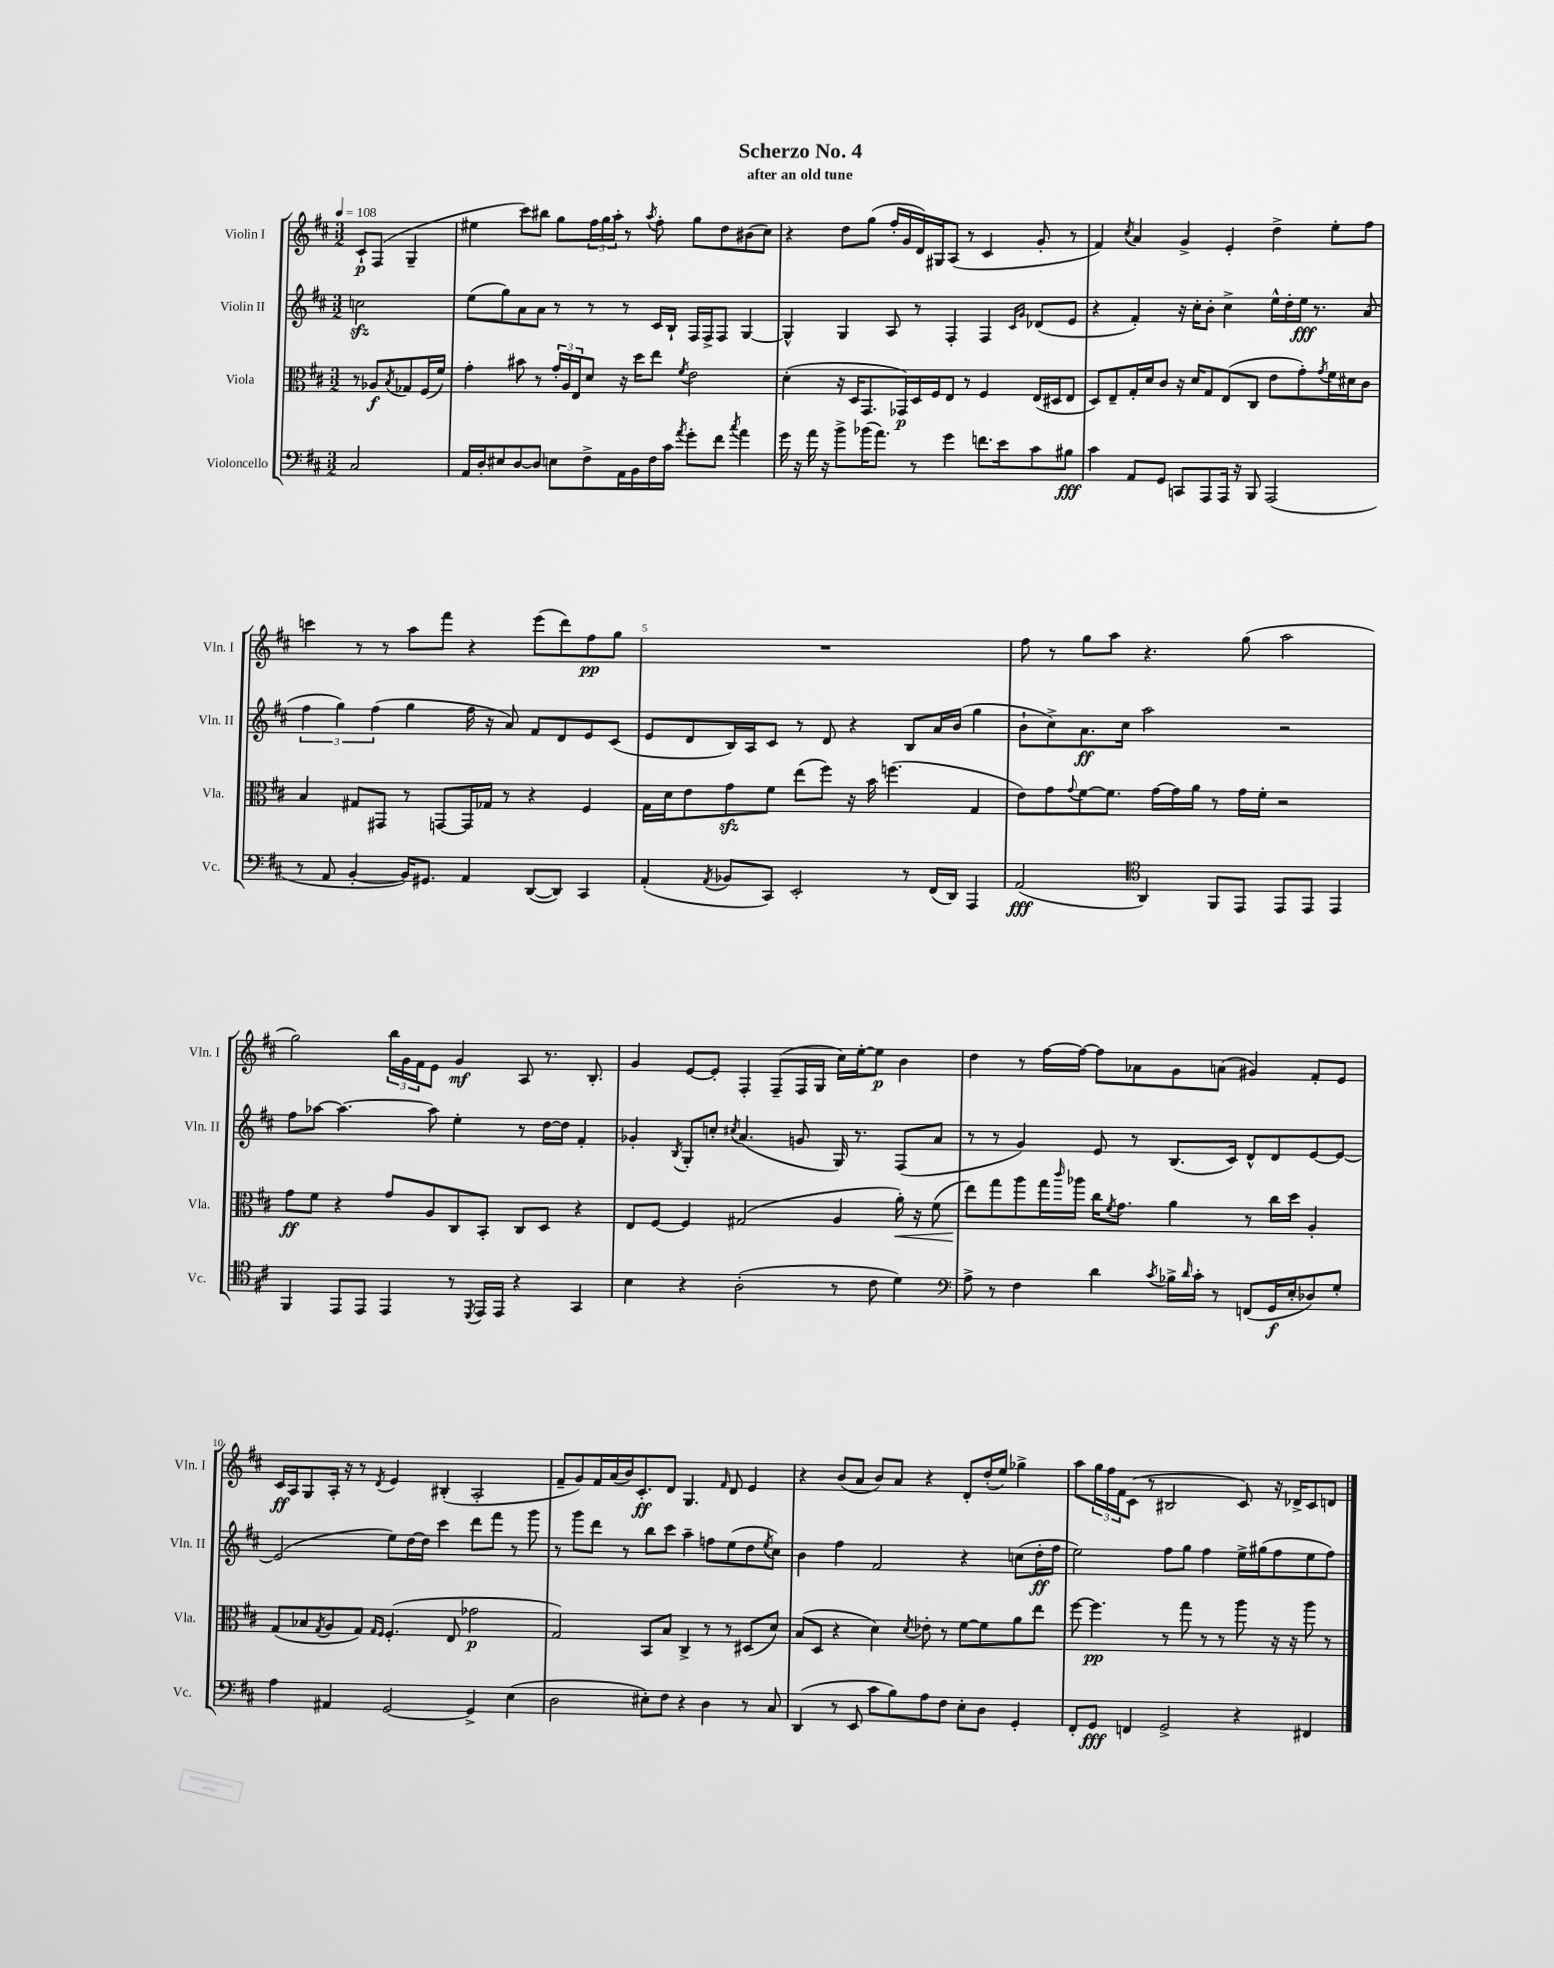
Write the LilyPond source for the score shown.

\header { title = "Scherzo No. 4" subtitle = "after an old tune" }
<<
\new StaffGroup <<
\new Staff = "s0" \with { instrumentName = "Violin I" shortInstrumentName = "Vln. I" } {
    \clef treble \key d \major \numericTimeSignature \time 3/2 \partial 2 \tempo 4 = 108
    cis'8-!\p fis8( g4-- |
    eis''4 cis'''8) bis''8 g''8 \tuplet 3/2 { fis''16 g''16 a''16-. } r8 \acciaccatura { a''8 } fis''8-. g''8 d''8 bis'8( cis''8) |
    r4 d''8 g''8( fis''16-. g'16 d'16) gis16 a8( r8 cis'4 g'8-. r8 |
    fis'4) \acciaccatura { cis''8 } a'4 g'4-> e'4-. d''4-> e''8-. fis''8 |
    c'''4 r8 r8 a''8 fis'''8 r4 e'''8( d'''8) fis''8\pp g''8 |
    R1. |
    fis''8 r8 g''8 a''8 r4. g''8( a''2 |
    g''2) \tuplet 3/2 { b''16 g'16 fis'16 } e'8 g'4\mf a8 r8. b8.-. |
    g'4 e'8~ e'8-. fis4-. fis8--( fis16 g16 cis''16) e''16~-. e''8\p b'4 |
    d''4 r8 fis''16~ fis''16~ fis''8 aes'8 g'8 a'8( gis'4) fis'8-. e'8 |
    cis'16\ff a16 g8 a16-. r16 r8 \acciaccatura { d'8 } e'4 bis4-.( a2-. |
    fis'8-- g'8) fis'16 a'16( b'16) cis'8.-.\ff d'8 g4. \grace { fis'16 } d'8 e'4 |
    r4 b'8( a'8 b'8) a'8 r4 d'8-. d''16-.( e''16) ges''4-> |
    a''8 \tuplet 3/2 { g''16 fis''16 fis'16 } cis'8( r8 bis2 cis'8) r16 des'16-> cis'8 d'8 \bar "|." |
}
\new Staff = "s1" \with { instrumentName = "Violin II" shortInstrumentName = "Vln. II" } {
    \clef treble \key d \major \numericTimeSignature \time 3/2 \partial 2
    c''2\sfz |
    e''8( g''8) a'8 a'8 r8 r8 r8 cis'16 b16-! fis16 fis16-> fis8 g4~ |
    g4-^ g4 a8 r8 fis4-. fis4 \grace { cis'16 g'16 } des'8( e'8 |
    r4 fis'4-.) r16 cis''16-. b'8-. cis''4-> e''16-^ d''16-. e''16\fff r8. a'8( |
    \tuplet 3/2 { fis''4 g''4) fis''4( } g''4 fis''16 r16 a'8) fis'8 d'8 e'8 cis'8( |
    e'8 d'8 b16) a16 cis'8 r8 d'8 r4 b8 a'16 b'16( g''4 |
    b'8-! cis''8->) a'8.\ff cis''16 a''2 r2 |
    fis''8 aes''8~ aes''4.~ aes''8 e''4-. r8 d''16~ d''16 fis'4-. |
    ges'4-. \acciaccatura { b8 } g8-. c''8-. \acciaccatura { cis''8 } a'4.( g'8 g16) r8. fis8( a'8 |
    r8 r8 g'4) e'8 r8 b8.( cis'16) d'8-^ d'8 e'8~ e'8~ |
    e'2( e''8) d''16~ d''16 cis'''4 d'''8 fis'''8 r8 g'''8 |
    r8 g'''8 d'''8 r8 b''8 cis'''8 a''4-- f''8 e''8( d''8 \acciaccatura { e''8 } cis''8) |
    b'4 fis''4 fis'2 r4 c''8( d''16-.\ff fis''16 |
    e''2) fis''8 g''8 fis''4 e''16-> gis''16( fis''8 e''8 fis''8) \bar "|." |
}
\new Staff = "s2" \with { instrumentName = "Viola" shortInstrumentName = "Vla." } {
    \clef alto \key d \major \numericTimeSignature \time 3/2 \partial 2
    r8 aes8\f \acciaccatura { b8 } ges8 fis16( fis'16) |
    g'4-. bis'8 r8 \tuplet 3/2 { g'16-. a16 e16 } d'8 r16 d''16 e''8 \acciaccatura { fis'8 } e'2 |
    d'4-.( r16 d16 g,8. ges,16\p) d16 fis16 e8 r8 fis4 e16( dis16 e8 |
    d8) e8-- g16-. d'16 cis'8 r16 d'16 g8 e8( cis8 e'8 g'8-.) \acciaccatura { g'8 } fis'16 dis'16 cis'8 |
    b4 gis8 gis,8 r8 g,8~ g,16 ges16 r8 r4 fis4 |
    g16 d'16 e'8 g'8\sfz fis'8 e''8( fis''8) r16 b'16 f''4.( g4 |
    e'8) g'8 \appoggiatura { g'8 } fis'8~ fis'8. g'16~ g'16 a'16 r8 g'16 fis'16-. r2 |
    g'8\ff fis'8 r4 g'8 a8 cis8 b,8-. cis8 d8 r4 |
    e8 fis8~ fis4 gis2( a4 a'16-.\<) r16 fis'8( |
    e''8\!) g''8 a''8 g''16 \grace { cis'''16 } aes''16 cis''16 \acciaccatura { fis'8 } g'8. a'4 r8 cis''16 d''16 a4-. |
    g8( bes8 \acciaccatura { g8 } a8 g8) \grace { g16 fis16 } fis4.-.( e8 ges'2\p |
    g2) b,8 b8 cis4-> r8 r8 dis8( d'8) |
    b8( d8 r4 d'4) \acciaccatura { d'8 } ees'8-. r8 fis'8~ fis'8 a'8 e''8 |
    fis''8~ fis''4.\pp r8 g''8 r8 r8 a''8 r16 r16 a''8 r8 \bar "|." |
}
\new Staff = "s3" \with { instrumentName = "Violoncello" shortInstrumentName = "Vc." } {
    \clef bass \key d \major \numericTimeSignature \time 3/2 \partial 2
    cis2 |
    a,16 d16-. eis8 d8~ d8 e8 fis8-> a,16 b,16 fis16 cis'16 \acciaccatura { a'8 } g'8-. fis'8 \acciaccatura { cis''8 } a'4 |
    g'16 r16 a'16 r16 b'8-> bes'16( a'8.) r8 g'4 f'8. e'16 cis'8 bis8\fff |
    cis'4 a,8 g,8 c,8 a,,8 a,,16 r16 b,,8 a,,2( |
    r8 a,8 b,4~-. b,16) gis,8. a,4 d,8~( d,8) cis,4 |
    a,4-.( \acciaccatura { a,8 } bes,8 cis,8) e,2-. r8 fis,16( d,16) a,,4 |
    a,2\fff( \clef tenor a,4) fis,8 e,8 e,8 e,8 e,4 |
    fis,4 e,8 e,8 e,4 r8 \acciaccatura { d,8 } e,16 e,16 r4 g,4 |
    b4 r4 a2-.( r8 cis'8 d'4) |
    \clef bass a8-> r8 fis4 d'4 \acciaccatura { cis'8 } bes16-> \grace { d'16 } cis'16-. r8 f,8( g,16\f e16-. des8) g8-. |
    a4 ais,4 g,2~ g,4-> e4( |
    d2 eis8-.) fis8 r4 d4 r8 cis8 |
    d,4( r8 e,8 cis'8 b8) a8 fis8 e8-. d8 g,4-. |
    fis,8-. g,8\fff f,4 g,2-> r4 fis,4 \bar "|." |
}
>>
>>
\layout { \context { \Score \override BarNumber.break-visibility = ##(#f #t #t) barNumberVisibility = #(every-nth-bar-number-visible 5) } }
